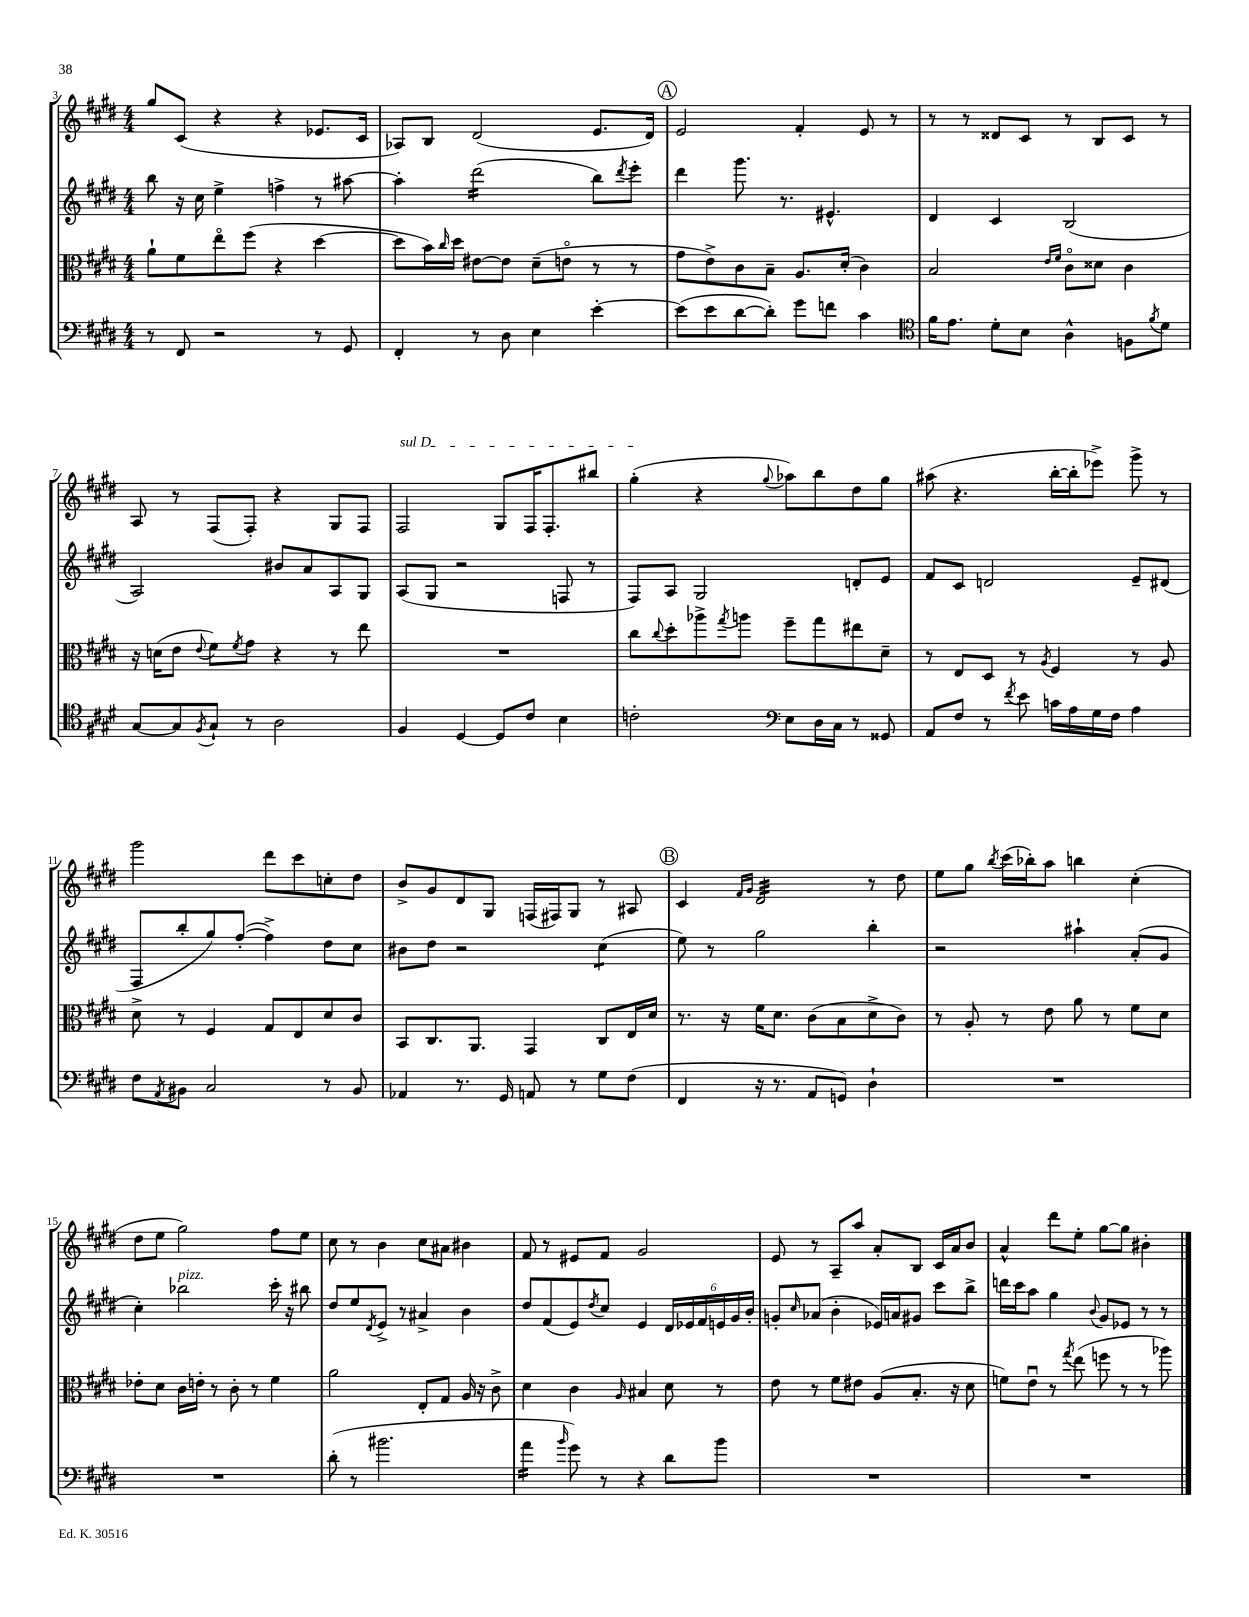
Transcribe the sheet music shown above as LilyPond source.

<<
\new StaffGroup <<
\new Staff = "s0" {
    \clef treble \key e \major \numericTimeSignature \time 4/4
    gis''8 cis'8( r4 r4 ees'8. cis'16 |
    aes8) b8 dis'2( e'8. dis'16) |
    \mark \markup { \circle "A" } e'2 fis'4-. e'8 r8 |
    r8 r8 disis'8 cis'8 r8 b8 cis'8 r8 |
    a8 r8 fis8( fis8-.) r4 gis8 fis8 |
    \once \override TextSpanner.bound-details.left.text = \markup { \italic "sul D" } fis2\startTextSpan gis8 fis16 fis8.-. bis''8 |
    gis''4-.\stopTextSpan( r4 \appoggiatura { gis''8 } aes''8) b''8 dis''8 gis''8 |
    ais''8( r4. b''16~-. b''16-. ees'''8->) gis'''8-> r8 |
    gis'''2 dis'''8 cis'''8 c''8-. dis''8 |
    b'8-> gis'8 dis'8 gis8 f16( fis16) gis8 r8 ais8 |
    \mark \markup { \circle "B" } cis'4 \grace { fis'16 gis'16 } dis'2:32 r8 dis''8 |
    e''8 gis''8 \acciaccatura { b''8 } cis'''16( bes''16-.) a''8 b''4 cis''4-.( |
    dis''8 e''8 gis''2) fis''8 e''8 |
    cis''8 r8 b'4 cis''8 ais'8 bis'4 |
    fis'8 r8 eis'8 fis'8 gis'2 |
    e'8 r8 a8-- a''8 a'8-. b8 cis'16 a'16 b'8 |
    a'4-^ dis'''8 e''8-. gis''8~ gis''8 bis'4-. \bar "|." |
}
\new Staff = "s1" {
    \clef treble \key e \major \numericTimeSignature \time 4/4
    b''8 r16 cis''16 e''4-> f''4-> r8 ais''8~ |
    ais''4-. dis'''2:16( b''8) \acciaccatura { dis'''8 } e'''8-. |
    \mark \markup { \circle "A" } dis'''4 gis'''8. r8. eis'4.-^ |
    dis'4 cis'4 b2( |
    a2) bis'8 a'8 a8 gis8 |
    a8( gis8 r2 f8 r8 |
    fis8) a8 gis2 d'8-. e'8 |
    fis'8 cis'8 d'2 e'8-- dis'8( |
    fis8 b''8-. gis''8) fis''8~-.( fis''4->) dis''8 cis''8 |
    bis'8 dis''8 r2 cis''4:8( |
    \mark \markup { \circle "B" } e''8) r8 gis''2 b''4-. |
    r2 ais''4-! a'8-.( gis'8 |
    cis''4-.) bes''2^\markup { \italic "pizz." } cis'''16-. r16 bis''8 |
    dis''8 e''8 \acciaccatura { dis'8 } e'8-> r8 ais'4-> b'4 |
    dis''8 fis'8( e'8) \acciaccatura { dis''8 } cis''8 e'4 \tuplet 6/4 { dis'16 ees'16 fis'16 e'16 gis'16 b'16-. } |
    g'8-. \grace { cis''16 } aes'8( b'4-. ees'16) a'16 gis'8 cis'''8 b''8-> |
    d'''16 cis'''16 a''8 gis''4 \appoggiatura { b'8 } gis'8 ees'8 r8 r8 \bar "|." |
}
\new Staff = "s2" {
    \clef alto \key e \major \numericTimeSignature \time 4/4
    a'8-! fis'8 e''8\flageolet fis''8( r4 dis''4~ |
    dis''8 b'16) \grace { cis''16 } dis''16 eis'8~ eis'8 dis'8--( e'8\flageolet r8 r8 |
    \mark \markup { \circle "A" } gis'8 e'8->) cis'8 b8-- a8. dis'16-.( cis'4) |
    b2 \grace { e'16 fis'16 } cis'8\flageolet disis'8 cis'4 |
    r16 d'16( e'8 \appoggiatura { e'8 } fis'8) \acciaccatura { fis'8 } gis'8 r4 r8 e''8 |
    R1 |
    cis''8 \appoggiatura { cis''8 } dis''8-. aes''8-> \acciaccatura { gis''8 } a''8 fis''8-- gis''8 eis''8 dis'8-- |
    r8 e8 dis8 r8 \acciaccatura { a8 } fis4 r8 a8 |
    dis'8-> r8 fis4 gis8 e8 dis'8 cis'8 |
    b,8 cis8. a,8. gis,4 cis8 e16 dis'16 |
    \mark \markup { \circle "B" } r8. r16 fis'16 dis'8. cis'8( b8 dis'8-> cis'8) |
    r8 a8-. r8 e'8 a'8 r8 fis'8 dis'8 |
    ees'8-. dis'8 cis'16 e'16-. r8 cis'8-. r8 fis'4 |
    a'2 e8-. gis8 a16 r16 cis'8-> |
    dis'4 cis'4 \grace { a16 } bis4 dis'8 r8 |
    e'8 r8 fis'8 eis'8 a8( b8.-. r16 dis'8 |
    f'8) e'8\downbow r8 \acciaccatura { gis''8 } e''8( f''8 r8 r8 aes''8) \bar "|." |
}
\new Staff = "s3" {
    \clef bass \key e \major \numericTimeSignature \time 4/4
    r8 fis,8 r2 r8 gis,8 |
    fis,4-. r8 dis8 e4 e'4~-. |
    \mark \markup { \circle "A" } e'8( e'8 dis'8~ dis'8-.) gis'8 f'8 cis'4 |
    \clef tenor fis'16 e'8. dis'8-. b8 a4-^ f8 \acciaccatura { fis'8 } dis'8 |
    gis8~ gis8 \acciaccatura { fis8 } gis8-! r8 a2 |
    fis4 dis4~ dis8 cis'8 b4 |
    c'2-. \clef bass e8 dis16 cis16 r8 gisis,8 |
    a,8 fis8 r8 \acciaccatura { fis'8 } e'8 c'16 a16 gis16 fis16 a4 |
    fis8 \acciaccatura { a,8 } bis,8 cis2 r8 bis,8 |
    aes,4 r8. gis,16 a,8 r8 gis8 fis8( |
    \mark \markup { \circle "B" } fis,4 r16 r8. a,8 g,8) dis4-! |
    R1 |
    R1 |
    dis'8-.( r8 bis'2. |
    a'4:16 \grace { b'16 } gis'8) r8 r4 dis'8 b'8 |
    R1 |
    R1 \bar "|." |
}
>>
>>
\layout { \context { \Score currentBarNumber = #3 } }
